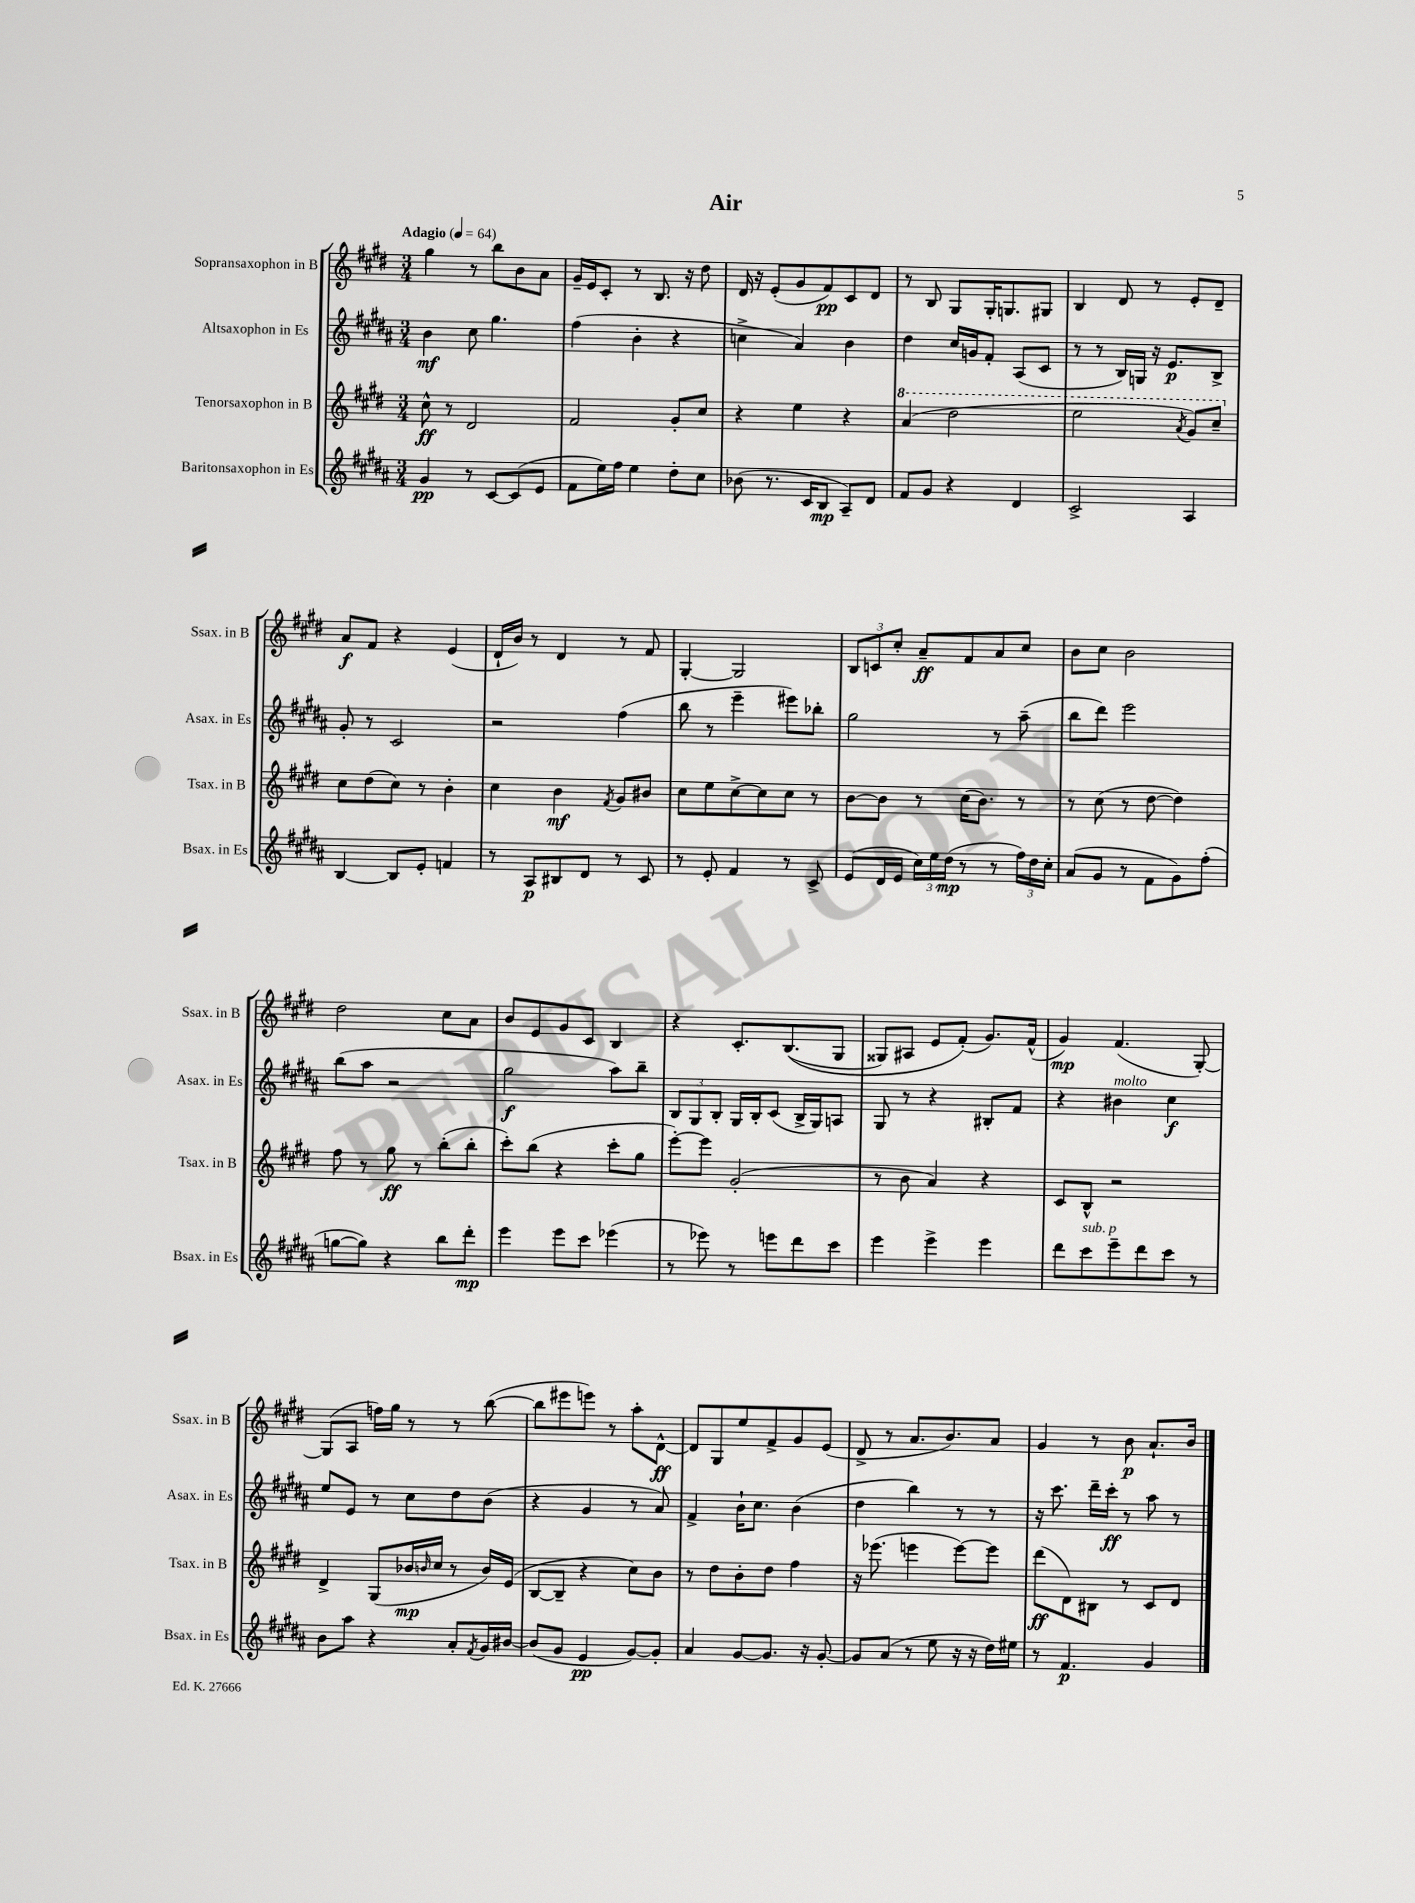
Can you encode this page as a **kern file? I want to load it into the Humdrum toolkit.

**kern	**kern	**kern	**kern
*staff4	*staff3	*staff2	*staff1
*clefG2	*clefG2	*clefG2	*clefG2
*k[f#c#g#d#a#]	*k[f#c#g#d#]	*k[f#c#g#d#a#]	*k[f#c#g#d#]
*M3/4	*M3/4	*M3/4	*M3/4
*MM64	*MM64	*MM64	*MM64
4g#/	8cc#^^\	4b\	4gg#\
.	8r	.	.
8r	2d#/	8cc#\	8r
[8c#/L	.	4.gg#\	8bb\L
(8c#/]	.	.	8b\
8e/J	.	.	8a\J
=	=	=	=
8f#\L	2f#/	(4ff#\	16g#~/LL
.	.	.	16e/J
16ee\L)	.	.	8c#'/J
16ff#\JJ	.	.	.
4ee\	.	4b'\	8r
.	.	.	8.B/
8dd#'\L	8g#'/L	4r	.
.	.	.	16r
8cc#\J	8cc#/J	.	8dd#\
=	=	=	=
(8b-\	4r	4cc^\	16d#/
.	.	.	16r
8.r	.	.	(8e'/L
.	4ee\	4a#/)	8g#/
16c#/LK	.	.	.
8B/J	.	.	8f#/)
8A#~/L)	4r	4b\	8c#/
8d#/J	.	.	8d#/J
=	=	=	=
8f#/L	(4aa/	4dd#\	8r
8g#/J	.	.	8B/
4r	2ddd#\	16cc#/LL	8G#/L
.	.	16g/J	.
.	.	8f#'/J	16G#'/K
.	.	.	8.G/
4d#/	.	(8A#/L	.
.	.	8c#/J	8G#/J
=	=	=	=
2c#^/	2eee\	8r	4B/
.	.	8r	.
.	.	16B/LL)	8d#/
.	.	16G/JJ	.
.	.	16r	8r
.	.	8.e/L	.
.	8qaa/	.	.
4A#/	8gg#/L)	.	8e'/L
.	8ccc#~/J	8B^/J	8d#~/J
=	=	=	=
[4B/	8cc#\L	8g#'/	8a/L
.	(8dd#\	8r	8f#/J
8B/]L	8cc#\J)	2c#/	4r
8e'/J	8r	.	.
4f/	4b'\	.	(4e/
=	=	=	=
8r	4cc#\	2r	16d#`/LL
.	.	.	16b/JJ)
8A#/L	.	.	8r
8B#/	4b\	.	4d#/
8d#/J	.	.	.
.	8qf#/	.	.
8r	8g#/L	(4ff#\	8r
8c#/	8b#/J	.	8f#/
=	=	=	=
8r	8cc#\L	8bb\	[4G#'/
8e'/	8ee\	8r	.
4f#/	[8cc#^\	4eee~\	2G#/]
.	8cc#\]	.	.
8r	8cc#\J	8eee#\L)	.
8c#^/	8r	8bb-'\J	.
=	=	=	=
(8e/L	[8b\L	2gg#\	12B/L
.	.	.	12c/
16d#/L	8b\]J	.	.
.	.	.	12cc#'/J
16e/JJ	.	.	.
24cc#\LL)	8r	.	8a~/L
24ee\	.	.	.
(24dd#\JJ	.	.	.
8r	(16cc#\LK	.	8f#/
.	8.b\J)	.	.
8r	.	8r	8a/
24ff#\LL)	8r	(8aa#~\	8cc#/J
24dd#\	.	.	.
24cc#'\JJ	.	.	.
=	=	=	=
(8a#/L	8r	8bb\L	8b\L
8g#/J	(8cc#\	8ddd#\J)	8cc#\J
8r	8r	2eee\	2b\
8f#\L	[8dd#\	.	.
8g#\)	4dd#\])	.	.
(8ff#'\J	.	.	.
=	=	=	=
[8gg\L	8ff#\	(8bb\L	2dd#\
8gg\]J)	8r	8aa#\J	.
4r	8gg#\	2r	.
.	8r	.	.
8bb\L	(8bb'\L	.	8cc#\L
8ddd#'\J	8bb'\J	.	8a\J
=	=	=	=
4eee\	8ccc#'\L)	2gg#\	8b/L
.	(8bb\J	.	8e/
8eee\L	4r	.	8g#/
8ccc#\J	.	.	8c#/J
(4eee-\	8ccc#'\L	8aa#\L)	4B/
.	8gg#\J	8bb~\J	.
=	=	=	=
8r	[8eee'\L)	12B/L	4r
.	.	12G#/	.
8eee-\)	8eee\]J	.	.
.	.	12B'/J	.
8r	(2g#'/	16G#/LL	8.c#'/L
.	.	16B'/J	.
8eee\L	.	(8c#/J	.
.	.	.	&((8.B/
8ddd#\	.	16B^/LL	.
.	.	16G#/J)	.
8ccc#\J	.	8A/J	8G#/J
=	=	=	=
4eee\	8r	8G#/	8G##/L)
.	8b\	8r	8A#/J
4eee^\	4a/)	4r	8e/L
.	.	.	(8f#'/J&)
4eee\	4r	8B#'/L	8.g#/L)
.	.	8f#/J	.
.	.	.	(16f#^^/Jk
=	=	=	=
8ddd#\L	8c#/L	4r	4g#/)
8ccc#\	8B^^/J	.	.
8eee~\	2r	4b#\	(4.f#/
8ddd#\	.	.	.
8ccc#\J	.	4cc#\	.
8r	.	.	[8G#'/)
=	=	=	=
8b\L	4d#^/	8ee/L	(8G#/]L
8aa#\J	.	8e/J	8A/J
4r	(8G#/L	8r	16ff\LL)
.	.	.	16gg#\JJ
.	16b-/L	8cc#\L	8r
.	16qqb/	.	.
.	16cc#/JJ	.	.
8a#'/L	8r	8dd#\	8r
8qf#/	.	.	.
16g#/L	16b/LL)	(8b\J	([8bb\
[16b#/JJ	(16e/JJ	.	.
=	=	=	=
(8b#/]L	[8B/L	4r	8bb\]L
8g#/J	8B~/]J	.	8eee#\
4e/	4r	4g#/	8eee\J)
.	.	.	8r
[8g#/L)	8cc#\L)	8r	8aa'\L
8g#'/]J	8b\J	8a#/)	[8d#^^\J
=	=	=	=
4a#/	8r	4f#^/	8d#/]L
.	8dd#\L	.	8G#/
[8g#/L	8b'\	16b`\LK	8ee/
.	.	8.cc#\J	.
8.g#/]J	8dd#\J	.	8f#^/
.	4ff#\	(4b\	8g#/
16r	.	.	.
[8g#'/	.	.	(8e/J
=	=	=	=
8g#/]L	16r	4dd#\	8d#^/
.	(8.eee-\	.	.
(8a#/J	.	.	8r
8r	4eee\	4bb\)	8.a/L
8ee\	.	.	.
.	.	.	8.b/)
16r	[8eee\L)	8r	.
16r	.	.	.
16dd#\LL)	8eee\]J	8r	8a/J
16ee#\JJ	.	.	.
=	=	=	=
8r	(8ddd#\L	16r	4g#/
.	.	8.ccc#\	.
4.f#/	8d#\)	.	.
.	8B#\J	16ddd#~\LL	8r
.	.	16ccc#'\JJ	.
.	8r	8r	8b\
4g#/	8c#/L	8aa#\	8.a`/L
.	8d#/J	8r	.
.	.	.	16b/Jk
==	==	==	==
*-	*-	*-	*-
